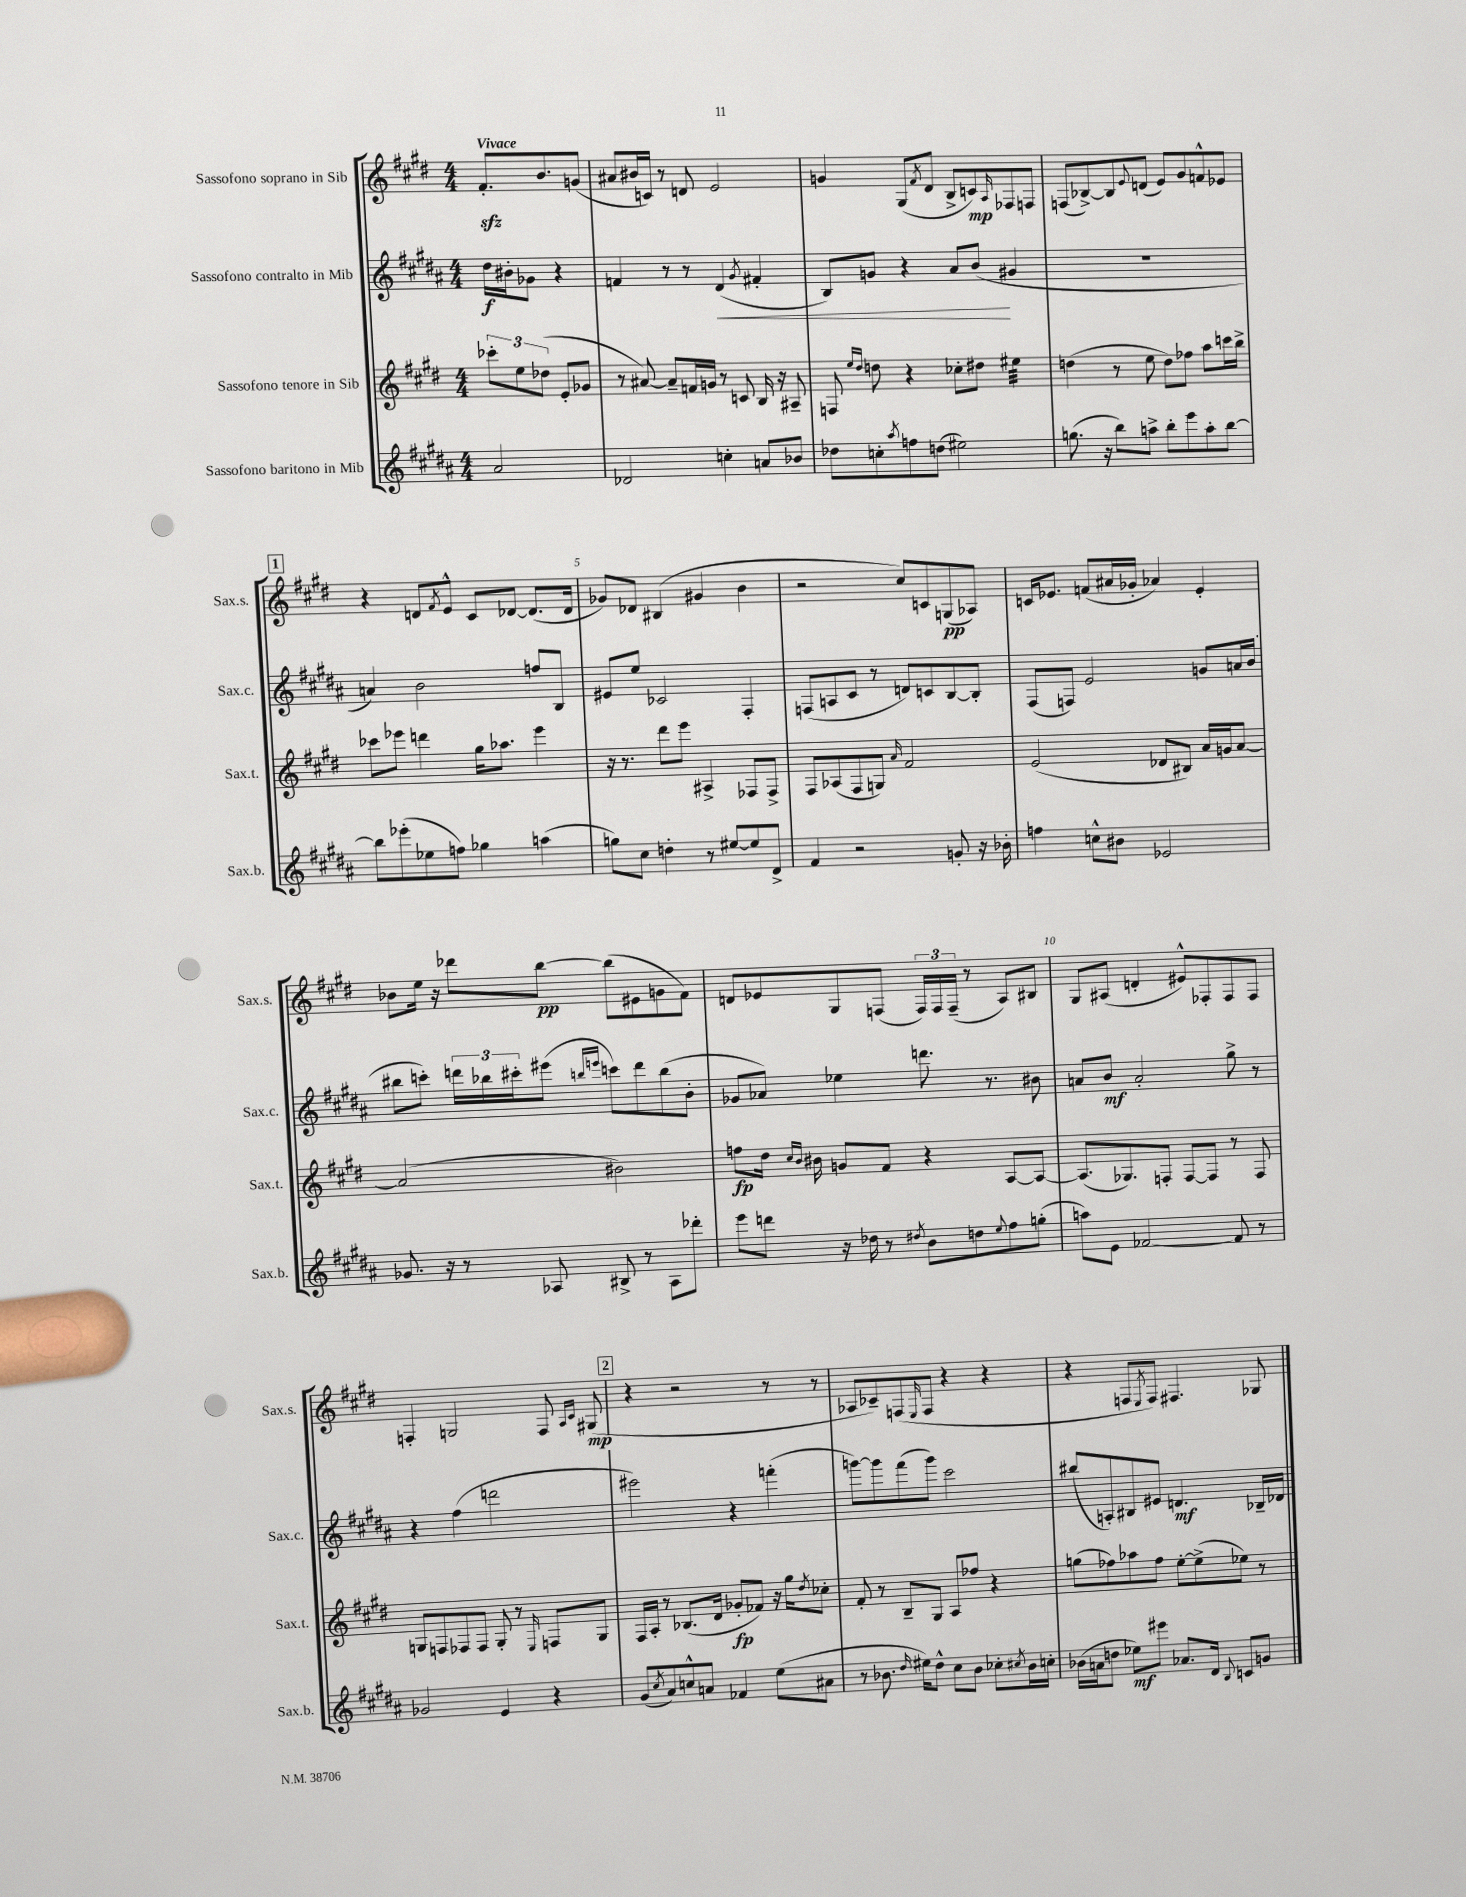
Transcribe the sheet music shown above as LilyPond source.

<<
\new StaffGroup <<
\new Staff = "s0" \with { instrumentName = "Sassofono soprano in Sib" shortInstrumentName = "Sax.s." } {
    \clef treble \key e \major \numericTimeSignature \time 4/4 \partial 2 \tempo "Vivace"
    fis'8.-.\sfz b'8. g'8( |
    ais'8 bis'16 c'16) r8 d'8 e'2 |
    g'4 gis8( \acciaccatura { fis'8 } dis'8 b8-> c'8\mp) \grace { a16 } fes8 f8 |
    f8( bes8~->) bes8 \appoggiatura { e'8 } d'8( e'8) gis'8 f'8-^ ees'8 |
    \mark \markup { \box "1" } r4 d'8 \acciaccatura { fis'8 } e'8-^ cis'8 des'8~ des'8.( des'16 |
    ges'8) des'8 bis4( gis'4 b'4 |
    r2 cis''8) c'8 g8\pp( aes8) |
    c'16 ees'8. f'8( ais'16 ges'16-. aes'4) ees'4-. |
    bes'8 e''16 r16 des'''8 b''8~\pp b''8( eis'8 g'8 fis'8) |
    d'8 ees'8 gis8 f8( \tuplet 3/2 { f16) f16 f16--( } r8 a8) bis8 |
    gis8 ais8( d'4-. eis'8-^) fes8-. fes8 fes8 |
    f4-. g2 f8 \grace { a16 cis'16 } gis8\mp( |
    \mark \markup { \box "2" } r4 r2 r8 r8 |
    aes8 ces'8--) f8( \grace { e16 } f8 r4 r4 |
    r4 f8 \acciaccatura { e8 } f8) fis4. ges8 \bar "|." |
}
\new Staff = "s1" \with { instrumentName = "Sassofono contralto in Mib" shortInstrumentName = "Sax.c." } {
    \clef treble \key b \major \numericTimeSignature \time 4/4 \partial 2
    dis''16\f bis'16-. ges'8 r4 |
    f'4 r8 r8 dis'4\<( \acciaccatura { gis'8 } fis'4-. |
    b8) g'8 r4 ais'8 b'8\!( gis'4 |
    R1 |
    \mark \markup { \box "1" } a'4) b'2 f''8 b8 |
    eis'8 e''8 ces'2 fis4-. |
    f8( a8 cis'8 r8 d'8) c'8 b8~ b8-. |
    fis8( f8) e'2 g'8 a'16 b'16( |
    bis''8 c'''8-.) \tuplet 3/2 { d'''16 bes''16 cis'''16-. } eis'''8( \grace { b''16 e'''16 } c'''8) d'''8 b''8( b'8-. |
    ges'8 aes'8) ees''4 d'''8. r8. bis'8 |
    a'8 b'8\mf a'2-. gis''8-> r8 |
    r4 fis''4( d'''2 |
    \mark \markup { \box "2" } eis'''2) r4 f'''4-.( |
    g'''8~) g'''8 fis'''8( g'''8) cis'''2 |
    bis''8( a8-.) bis8 eis'8 d'4.\mf bes16-- des'16 \bar "|." |
}
\new Staff = "s2" \with { instrumentName = "Sassofono tenore in Sib" shortInstrumentName = "Sax.t." } {
    \clef treble \key e \major \numericTimeSignature \time 4/4 \partial 2
    \tuplet 3/2 { ces'''8-. e''8 des''8( } e'8-. ges'8 |
    r8 ais'8~) ais'8-- f'16 g'16 r8 c'8 b16 r16 ais8-- |
    f8 \grace { e''16 dis''16 } d''8 r4 ces''8-. dis''8 eis''4:32 |
    d''4( r8 e''8 d''8) fes''8 a''8 c'''16 b''16-> |
    \mark \markup { \box "1" } ces'''8 ees'''8 d'''4 gis''16 aes''8. ees'''4 |
    r16 r8. dis'''8 e'''8 ais4-> fes8 fes8-> |
    fis8 aes8( fis8 g8) \grace { a'16 } fis'2 |
    e'2( des'8 bis8) a'16 g'16 a'8~ |
    a'2( bis'2) |
    f''8\fp dis''16 \grace { cis''16 b'16 } bis'16 g'8 fis'8 r4 a8~ a8~ |
    a8.( ges8.) f8-. f8~ f8 r8 f8 |
    g8 f8 fes8 fes8 g8-. r8 \grace { e16 } f8 g8 |
    \mark \markup { \box "2" } fis16 a16-. r8 bes8.( dis'16 ges'8-.\fp fes'8) r16 gis''16 \acciaccatura { dis''8 } ces''8-. |
    fis'8-. r8 b8-- gis8 a8 fes''8 r4 |
    g''8( fes''8) aes''8 fes''8 e''8~-. e''8->( ees''8) r8 \bar "|." |
}
\new Staff = "s3" \with { instrumentName = "Sassofono baritono in Mib" shortInstrumentName = "Sax.b." } {
    \clef treble \key b \major \numericTimeSignature \time 4/4 \partial 2
    ais'2 |
    des'2 c''4-. a'8 bes'8 |
    des''8 c''8-. \acciaccatura { ais''8 } f''8 d''8( eis''2) |
    g''8.( r16 b''8) a''8-> b''8-. e'''8 a''8-. b''8~ |
    \mark \markup { \box "1" } b''8 ees'''8-.( ees''8 f''8) ges''4 a''4( |
    g''8) cis''8 d''4-. r8 eis''8~ eis''8 dis'8-> |
    fis'4 r2 g'8-. r16 bes'16-. |
    f''4 c''8-^ bis'8 ees'2 |
    ges'8. r16 r8 aes8 bis8-> r8 aes8 des'''8-. |
    e'''8 d'''8 r16 des''16 r8 \acciaccatura { dis''8 } b'8 d''8 \appoggiatura { e''8 } fis''8 g''8-.( |
    a''8) e'8 fes'2~ fes'8 r8 |
    ges'2 e'4 r4 |
    \mark \markup { \box "2" } gis'8( \acciaccatura { cis''8 } ais'8) c''8-^ a'8 fes'4 e''8( ais'8 |
    r8 bes'8. \grace { dis''16 } eis''16) dis''8-^ cis''8 bes'8 ces''8-. \acciaccatura { cis''8 } bes'16 c''16-. |
    bes'16( a'16 d''8 ees''8\mf) eis'''8 aes'8. dis'16 \appoggiatura { b8 } c'8 g'8 \bar "|." |
}
>>
>>
\layout { \context { \Score \override BarNumber.break-visibility = ##(#f #t #t) barNumberVisibility = #(every-nth-bar-number-visible 5) } }
